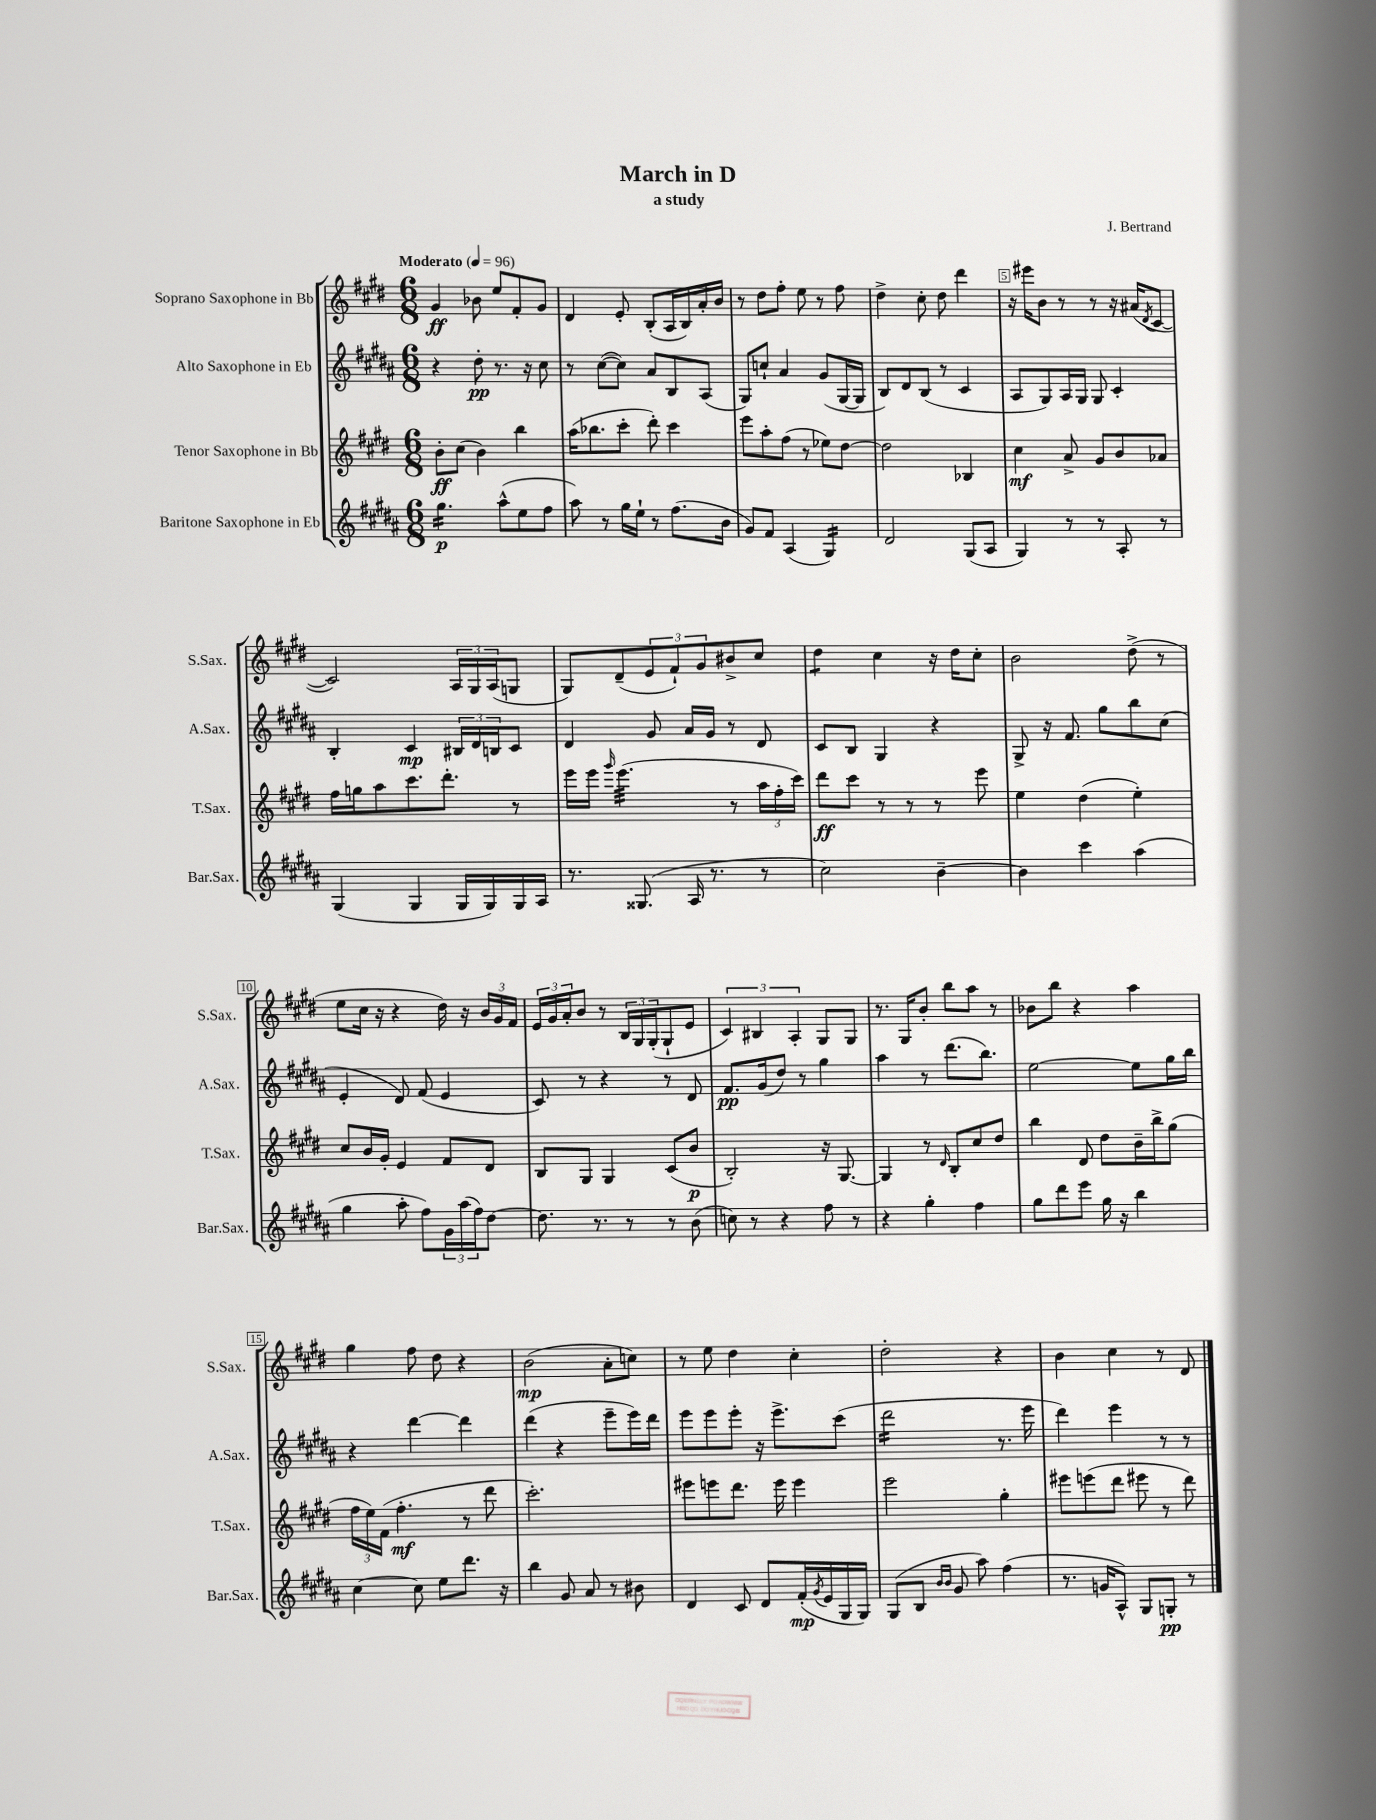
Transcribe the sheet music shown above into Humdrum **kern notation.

**kern	**kern	**kern	**kern
*staff4	*staff3	*staff2	*staff1
*clefG2	*clefG2	*clefG2	*clefG2
*k[f#c#g#d#a#]	*k[f#c#g#d#]	*k[f#c#g#d#a#]	*k[f#c#g#d#]
*M6/8	*M6/8	*M6/8	*M6/8
*MM96	*MM96	*MM96	*MM96
4.gg#\	8b'\L	4r	4g#/
.	(8cc#\J	.	.
.	4b\)	8dd#'\	8b-\
(8aa#^^\L	.	8.r	8ee/L
8ee\	4bb\	.	8f#'/
.	.	16r	.
8ff#\J	.	8cc#\	8g#/J
=	=	=	=
8aa#\)	(16aa\LK	8r	4d#/
.	8.bb-\	.	.
8r	.	([8cc#\L	.
16gg#\LL	8ccc#'\J	8cc#\]J)	8e'/
16ee`\JJ	.	.	.
8r	8ddd#'\)	8a#/L	(8B'/L
(8.ff#\L	4ccc#\	8B/	16A/L
.	.	.	16B/)
.	.	(8A#/J	16a'/
16b\Jk	.	.	16b/JJ
=	=	=	=
8g#/L)	8eee\L	8G#/L)	8r
8f#/J	8aa'\	8cc`/J	8dd#\L
(4A#/	(8ff#\J	4a#/	8ff#'\J
.	8r	.	8ee\
4G#/)	8ee-\L)	(8g#/L	8r
.	[8dd#\J	[16G#/L	8ff#\
.	.	16G#/]JJ	.
=	=	=	=
2d#/	2dd#\]	8B/L)	4dd#^\
.	.	8d#/	.
.	.	(8B/J	8cc#'\
.	.	8r	8dd#\
(8G#/L	4B-/	4c#/	4ddd#\
8A#/J	.	.	.
=	=	=	=
4G#/)	4cc#\	8A#/L	16r
.	.	.	16eee#\LK
.	.	8G#/)	8b\J
8r	8a^/	16A#/L	8r
.	.	16G#/JJ	.
8r	8g#/L	8G#/	8r
8A#'/	8b/	4c#'/	16r
.	.	.	(16a#/LK
.	.	.	8qd#/
8r	8a-/J	.	[8c#/J
=	=	=	=
(4G#/	16ff#\LL	4B'/	2c#/])
.	16gg\J	.	.
.	8aa\	.	.
4G#/	8.ccc#\	4c#/	.
.	8.ddd#'\J	.	.
16G#/LL	.	24B#/LL	24A/LL
.	.	24d#/	24G#/
16G#/)	.	.	.
.	.	24B/J	(24A/J
16G#/	8r	8c#/J	8G/J
16A#/JJ	.	.	.
=	=	=	=
8.r	16eee\LL	4d#/	8G#/L)
.	16eee\JJ	.	.
.	16qqggg#/	.	.
.	(4.eee\	.	(8d#~/
(8.G##/	.	.	.
.	.	8g#/	12e/
.	.	.	12f#`/)
16A#/	.	16a#/LL	.
.	.	.	12g#/
8.r	.	16g#/JJ	.
.	8r	8r	8b#^/
8r	24aa\LL	8d#/	8cc#/J
.	24ff#'\	.	.
.	24ccc#\JJ)	.	.
=	=	=	=
2cc#\)	8ddd#\L	8c#/L	4dd#\
.	8ccc#\J	8B/J	.
.	8r	4G#/	4cc#\
.	8r	.	.
[4b~\	8r	4r	16r
.	.	.	16dd#\LK
.	8eee\	.	8cc#'\J
=	=	=	=
4b\]	4ee\	8G#^/	2b\
.	.	16r	.
.	.	8.f#/	.
4ccc#\	(4dd#\	.	.
.	.	8gg#\L	.
(4aa#\	4ee'\)	8bb\	(8dd#^\
.	.	(8cc#\J	8r
=	=	=	=
4gg#\	8cc#/L	4e'/	8ee\L
.	16b/L	.	16cc#\Jk
.	16g#'/JJ	.	16r
8aa#'\	4e/	8d#/)	4r
8ff#\L)	.	(8f#/	.
24g#\L	8f#/L	4e/	16dd#\)
(24aa#\	.	.	.
.	.	.	16r
24ff#\J)	.	.	.
[8dd#\J	8d#/J	.	24b/LL
.	.	.	24g#/
.	.	.	24f#/JJ
=	=	=	=
8.dd#\]	8B/L	8c#/)	24e/LL
.	.	.	24g#/
.	.	.	24a'/J
.	8G#/J	8r	8b/J
8.r	.	.	.
.	4G#/	4r	8r
8r	.	.	24B/LL
.	.	.	24G#/
.	.	.	(24G#'/J
8r	(8c#/L	8r	8G#`/
(8b\	8b/J	8d#/	8e/J
=	=	=	=
8cc\)	2B'/)	8.f#/L	6c#/)
8r	.	.	.
.	.	.	6B#/
.	.	(16g#/k	.
4r	.	8dd#/J)	.
.	.	.	6A'/
.	.	8r	.
8ff#\	16r	4gg#\	8G#/L
.	[8.G#/	.	.
8r	.	.	8G#/J
=	=	=	=
4r	4G#/]	4aa#\	8.r
.	.	.	16G#/LK
4gg#'\	8r	8r	8b'/J
.	16qqd#/	.	.
.	8B'/L	(8.ddd#\L	8bb\L
4ff#\	8cc#/	.	8aa\J
.	.	8.bb\J)	.
.	8dd#/J	.	8r
=	=	=	=
8gg#\L	4bb\	[2ee\	8b-\L
8ddd#\	.	.	8bb\J
8eee\J	8d#/	.	4r
16gg#\	8dd#\L	.	.
16r	.	.	.
4bb\	16b~\L	8ee\]L	4aa\
.	16bb^\J	.	.
.	(8gg#\J	16gg#\L	.
.	.	16bb\JJ	.
=	=	=	=
[4cc#\	24ff#\LL	4r	4gg#\
.	24ee\)	.	.
.	(24f#\JJ	.	.
.	4.ff#'\	.	.
8cc#\]	.	[4ddd#\	8ff#\
8ee\L	.	.	8dd#\
8.ddd#\J	8r	4ddd#\]	4r
.	8ddd#\	.	.
16r	.	.	.
=	=	=	=
4bb\	2.ccc#'\)	(4ddd#\	(2b\
8g#/	.	4r	.
8a#/	.	.	.
8r	.	8eee~\L	8a'\L
8b#\	.	16eee\L)	8cc\J)
.	.	16ddd#\JJ	.
=	=	=	=
4d#/	8eee#\L	8eee\L	8r
.	8eee\	8eee\	8ee\
8c#/	8.ddd#\J	8eee'\J	4dd#\
8d#/L	.	16r	.
.	16eee\	8.eee^\L	.
(16f#'/L	4eee\	.	4cc#'\
8qg#/	.	.	.
16e/	.	.	.
16G#/	.	(8ccc#\J	.
16G#/JJ)	.	.	.
=	=	=	=
(8G#/L	2eee\	2ddd#\	2dd#'\
8B/J	.	.	.
16qqb/LL	.	.	.
16qqb/JJ	.	.	.
8g#/	.	.	.
8aa#\)	.	.	.
(4ff#\	4gg#'\	8.r	4r
.	.	16eee\	.
=	=	=	=
8.r	8eee#\L	4ddd#\)	4b\
.	(8eee\	.	.
16g/LK	.	.	.
8A#^^/J)	8ddd#\J	4eee\	4cc#\
8G#/L	8eee#\	.	.
8G'/J	8r	8r	8r
8r	8ddd#\)	8r	8d#/
==	==	==	==
*-	*-	*-	*-
